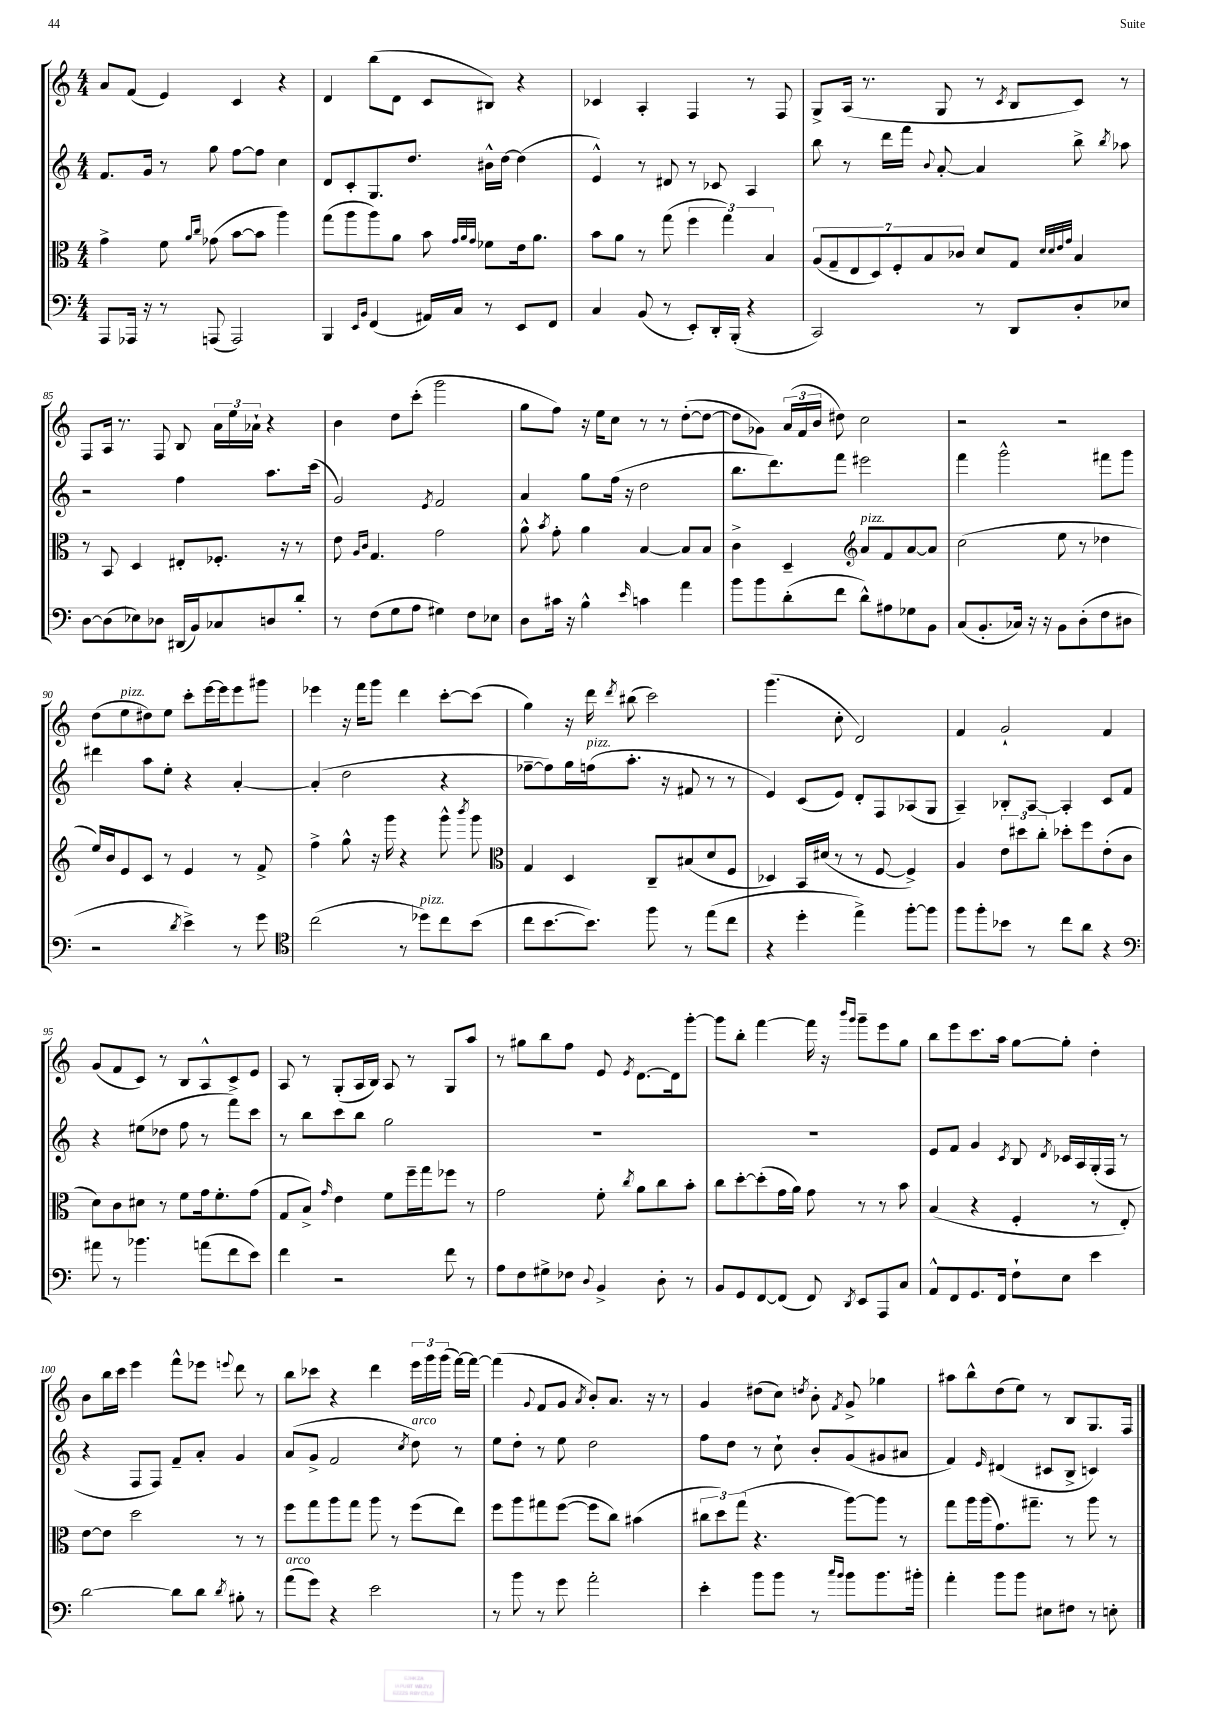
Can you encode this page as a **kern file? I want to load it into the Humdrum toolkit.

**kern	**kern	**kern	**kern
*staff4	*staff3	*staff2	*staff1
*clefF4	*clefC3	*clefG2	*clefG2
*k[]	*k[]	*k[]	*k[]
*M4/4	*M4/4	*M4/4	*M4/4
8AAA	4g^	8.f	8a
16AAA-	.	.	(8f
16r	.	16g	.
8r	8f	8r	4e)
.	16qqa	.	.
.	16qqcc	.	.
(8AAA	(8g-	8gg	.
2AAA)	[8b	[8ff	4c
.	8b]	8ff]	.
.	4aa)	4cc	4r
=	=	=	=
4BBB	(8gg	8d	4d
.	8aa	8c'	.
16qqEE	.	.	.
16qqBB	.	.	.
(4FF	8aa)	8.G	(8bb
.	8a	.	8d
.	.	8.dd	.
16AA#)	8b	.	8c
16C	.	.	.
.	32qqg	.	.
.	32qqa	.	.
.	32qqg	.	.
8r	8f-	16b#^^	8B#)
.	.	[16dd	.
8EE	16e	(4dd]	4r
.	8.a	.	.
8FF	.	.	.
=	=	=	=
4C	8b	4e^^)	4c-
.	8a	.	.
(8BB	8r	8r	4A'
8r	(8gg	8d#	.
8EE')	6ff	8r	4F
16DD'	.	8c-	.
.	6gg)	.	.
(16BBB'	.	.	.
4r	.	4A	8r
.	6B	.	.
.	.	.	8F
=	=	=	=
2CC)	(14A	8bb	8G^
.	14G~	.	.
.	.	8r	(16A
.	14E	.	.
.	.	.	8.r
.	14D)	.	.
.	.	16ddd	.
.	14F'	.	.
.	.	16fff	.
.	14B	.	.
.	.	8qqb	.
.	.	[8a'	8G
.	14c-	.	.
8r	8d	4a]	8r
.	.	.	8qc
8DD	8G	.	8B
.	32qqd	.	.
.	32qqd	.	.
.	32qqe	.	.
.	32qqg	.	.
8D'	4B	8bb^	8c)
.	.	8qbb	.
8E-	.	8aa-	8r
=	=	=	=
[8D	8r	2r	8F
(8D]	8BB	.	16A
.	.	.	8.r
8E-)	4D	.	.
8D-	.	.	8F
(16DD#	8E#'	4ff	8B
16BB)	.	.	.
8C-	8.F-'	.	24a
.	.	.	24ee
.	.	.	24a-`
8D	.	8.aa	4r
.	16r	.	.
8d'	8r	.	.
.	.	(16ccc	.
=	=	=	=
8r	8e	2g)	4b
.	16qqA	.	.
.	16qqc	.	.
(8F	4.G	.	.
8G	.	.	8dd
8A	.	.	(8ccc'
.	.	8qe	.
4G#)	2g	2f	2ggg
8F	.	.	.
8E-	.	.	.
=	=	=	=
8D	8a^^	4a	8gg
.	8qb	.	.
16c#	8g'	.	8ff)
16r	.	.	.
4B^^	4a	8gg	16r
.	.	.	16ee
.	.	(16ff	8cc
.	.	16r	.
16qqe	.	.	.
4c	[4B	2dd	8r
.	.	.	8r
4a	8B]	.	([8dd'
.	8B	.	8dd_
=	=	=	=
8b	4c^	8.bb	8dd]
8b	.	.	8g-)
.	.	8.ddd)	.
(8d'	4D~	.	(24a
.	.	.	24f
.	.	.	24b
8f	.	8fff	8dd#)
*	*clefG2	*	*
8d^^)	8a	2eee#	2cc
8A#	8f	.	.
8G-	[8a	.	.
8BB	8a]	.	.
=	=	=	=
(8C	(2cc	4fff	2r
8.BB'	.	.	.
.	.	2ggg^^	.
16C-)	.	.	.
16r	.	.	.
16r	.	.	.
8BB	8ee	.	2r
(8D'	8r	.	.
8F	4dd-	8fff#	.
8D#	.	8ggg	.
=	=	=	=
2r	16ee)	4ddd#	(8dd
.	16b	.	.
.	8e	.	8ee
.	8c	8aa	8dd#)
.	8r	8ee'	8ee
8qd	.	.	.
4e^)	4e	4r	8ccc'
.	.	.	[16eee
.	.	.	16eee]
8r	8r	[4a'	8eee
8g	8f^	.	8ggg#
=	=	=	=
*clefC4	*	*	*
(2cc	4ff^	(4a']	4eee-
.	8gg^^	2dd	16r
.	.	.	16fff
.	16r	.	8ggg
.	16ggg	.	.
8r	4r	.	4ddd
8dd-)	.	.	.
8cc	8ggg^^	4r	[8ccc'
.	8qbbb	.	.
(8b	8ggg	.	(8ccc]
=	=	=	=
*	*clefC3	*	*
8cc	4G	[8ff-~	4gg)
[8.b	.	8ff-])	.
.	4D	16gg	16r
8.b])	.	(16ff	16ddd
.	.	.	8qddd
.	.	8.aa'	(8bb#
8ff	8C~	.	2ccc)
.	.	16r	.
8r	(8B#	8f#	.
(8ee	8d	8r	.
8cc	8F	8r	.
=	=	=	=
4r	4D-)	4e)	(4.ggg
4dd'	16BB	(8c	.
.	(16d#	.	.
.	8r	8e)	8cc'
4ee^)	8r	8d'	2d)
.	[8F	8F	.
[8ff'	4F^])	(8A-	.
8ff]	.	8G	.
=	=	=	=
8ff	4A	4A~)	4f
8ff'	.	.	.
8b-	12e	8B-'	2g`
.	12dd#	.	.
8r	.	[8A	.
.	12cc'	.	.
8cc	8dd-'	4A']	.
8a	8ff	.	.
4r	(8e'	8c	4f
.	8c	8f	.
=	=	=	=
*clefF4	*	*	*
8a#	8d)	4r	(8g
8r	8c	.	8f
4.b-	8d#	(8ee#	8c)
.	8r	8dd-	8r
.	8f	8ff	8B
(8a	16g	8r	8A^^
.	8.f'	.	.
8f	.	8fff)	8c^
8e)	(8g	8ccc	8e
=	=	=	=
4f	8G	8r	8A
.	8B^)	8bb	8r
.	16qqg	.	.
2r	4e	8ccc	(8G'
.	.	8bb	16A
.	.	.	16B)
.	8f	2gg	8A
.	16ff~	.	8r
.	16gg	.	.
8f	8ff-	.	8G
8r	8r	.	8aa
=	=	=	=
8A	2g	1r	8r
8F	.	.	8gg#
8G#^	.	.	8bb
8F-	.	.	8ff
8qqD	.	.	.
4BB^	8f'	.	8e
.	8qcc	.	8qe
.	8a	.	[8.d
8D'	8cc	.	.
.	.	.	16d]
8r	8b'	.	[8ggg'
=	=	=	=
8BB	8cc	1r	8ggg]
8GG	[8dd'	.	8bb'
[8FF	(8dd']	.	[4fff
(8FF]	16g	.	.
.	16a)	.	.
8FF)	8g	.	16fff]
.	.	.	16r
.	.	.	16qqbbb
8qDD	.	.	16qqggg
8EE	8r	.	8ggg~
8AAA	8r	.	8eee
8C	8b	.	8gg
=	=	=	=
8AA^^	(4B	8e	8bb
8FF	.	8f	8eee
8.GG	4r	4g	8.ccc
16FF	.	.	16aa
.	.	8qc	.
8F`	4F'	8B	[8gg
.	.	8qd	.
8E	.	16c-	8gg']
.	.	16A	.
4e	8r	(16G'	4dd'
.	.	16F	.
.	8E')	8r	.
=	=	=	=
[2d	[8e	4r	8b
.	8e]	.	16bb
.	.	.	16ccc
.	2dd	8F	4eee
.	.	8F)	.
8d]	.	8f~	8fff^^
8d	.	8a'	8eee-
8qd	.	.	8qqeee
8B#'	8r	4g	8ddd
8r	8r	.	8r
=	=	=	=
(8a	8ff	(8a	8bb
8g)	8gg	8g^	8ccc-
4r	8aa	2f	4r
.	8gg	.	.
2e	8aa	.	4ddd
.	8r	.	.
.	.	8qcc	.
.	(8ff	8dd)	24eee
.	.	.	24ggg
.	.	.	(24ggg
.	8ee)	8r	[16fff)
.	.	.	16fff_
=	=	=	=
8r	8ff	8ee	(4fff]
8b	8aa	8dd'	.
.	.	.	8qqg
8r	8gg#	8r	8f
8g	([8ff	8ee	8g
.	.	.	8qa
2a'	8ff]	2dd	8b')
.	8cc)	.	8.a
.	(4b#	.	.
.	.	.	16r
.	.	.	8r
=	=	=	=
4e'	12cc#	8ff	4g
.	12dd)	.	.
.	.	8dd	.
.	(12gg	.	.
8b	4.r	8r	(8dd#
8b	.	8cc`	8cc)
.	.	.	8qdd
8r	.	8b'	8b'
16qqcc	.	.	.
16qqb	.	.	8qf
8b	[8aa)	(8g	8g^
8.b	8aa]	8g#	4gg-
.	8r	8a#	.
16b#'	.	.	.
=	=	=	=
4a'	8gg	4f)	8aa#
.	16aa	.	8bb^^
.	(16aa	.	.
.	.	16qqe	.
8b	8.g)	(4d#	(8dd
8b	.	.	8ee)
.	8.gg#~	.	.
8E#	.	8c#	8r
8F#	8r	8B^	8B
8r	8aa	4c)	8.G
8E'	8r	.	.
.	.	.	16F
==	==	==	==
*-	*-	*-	*-
